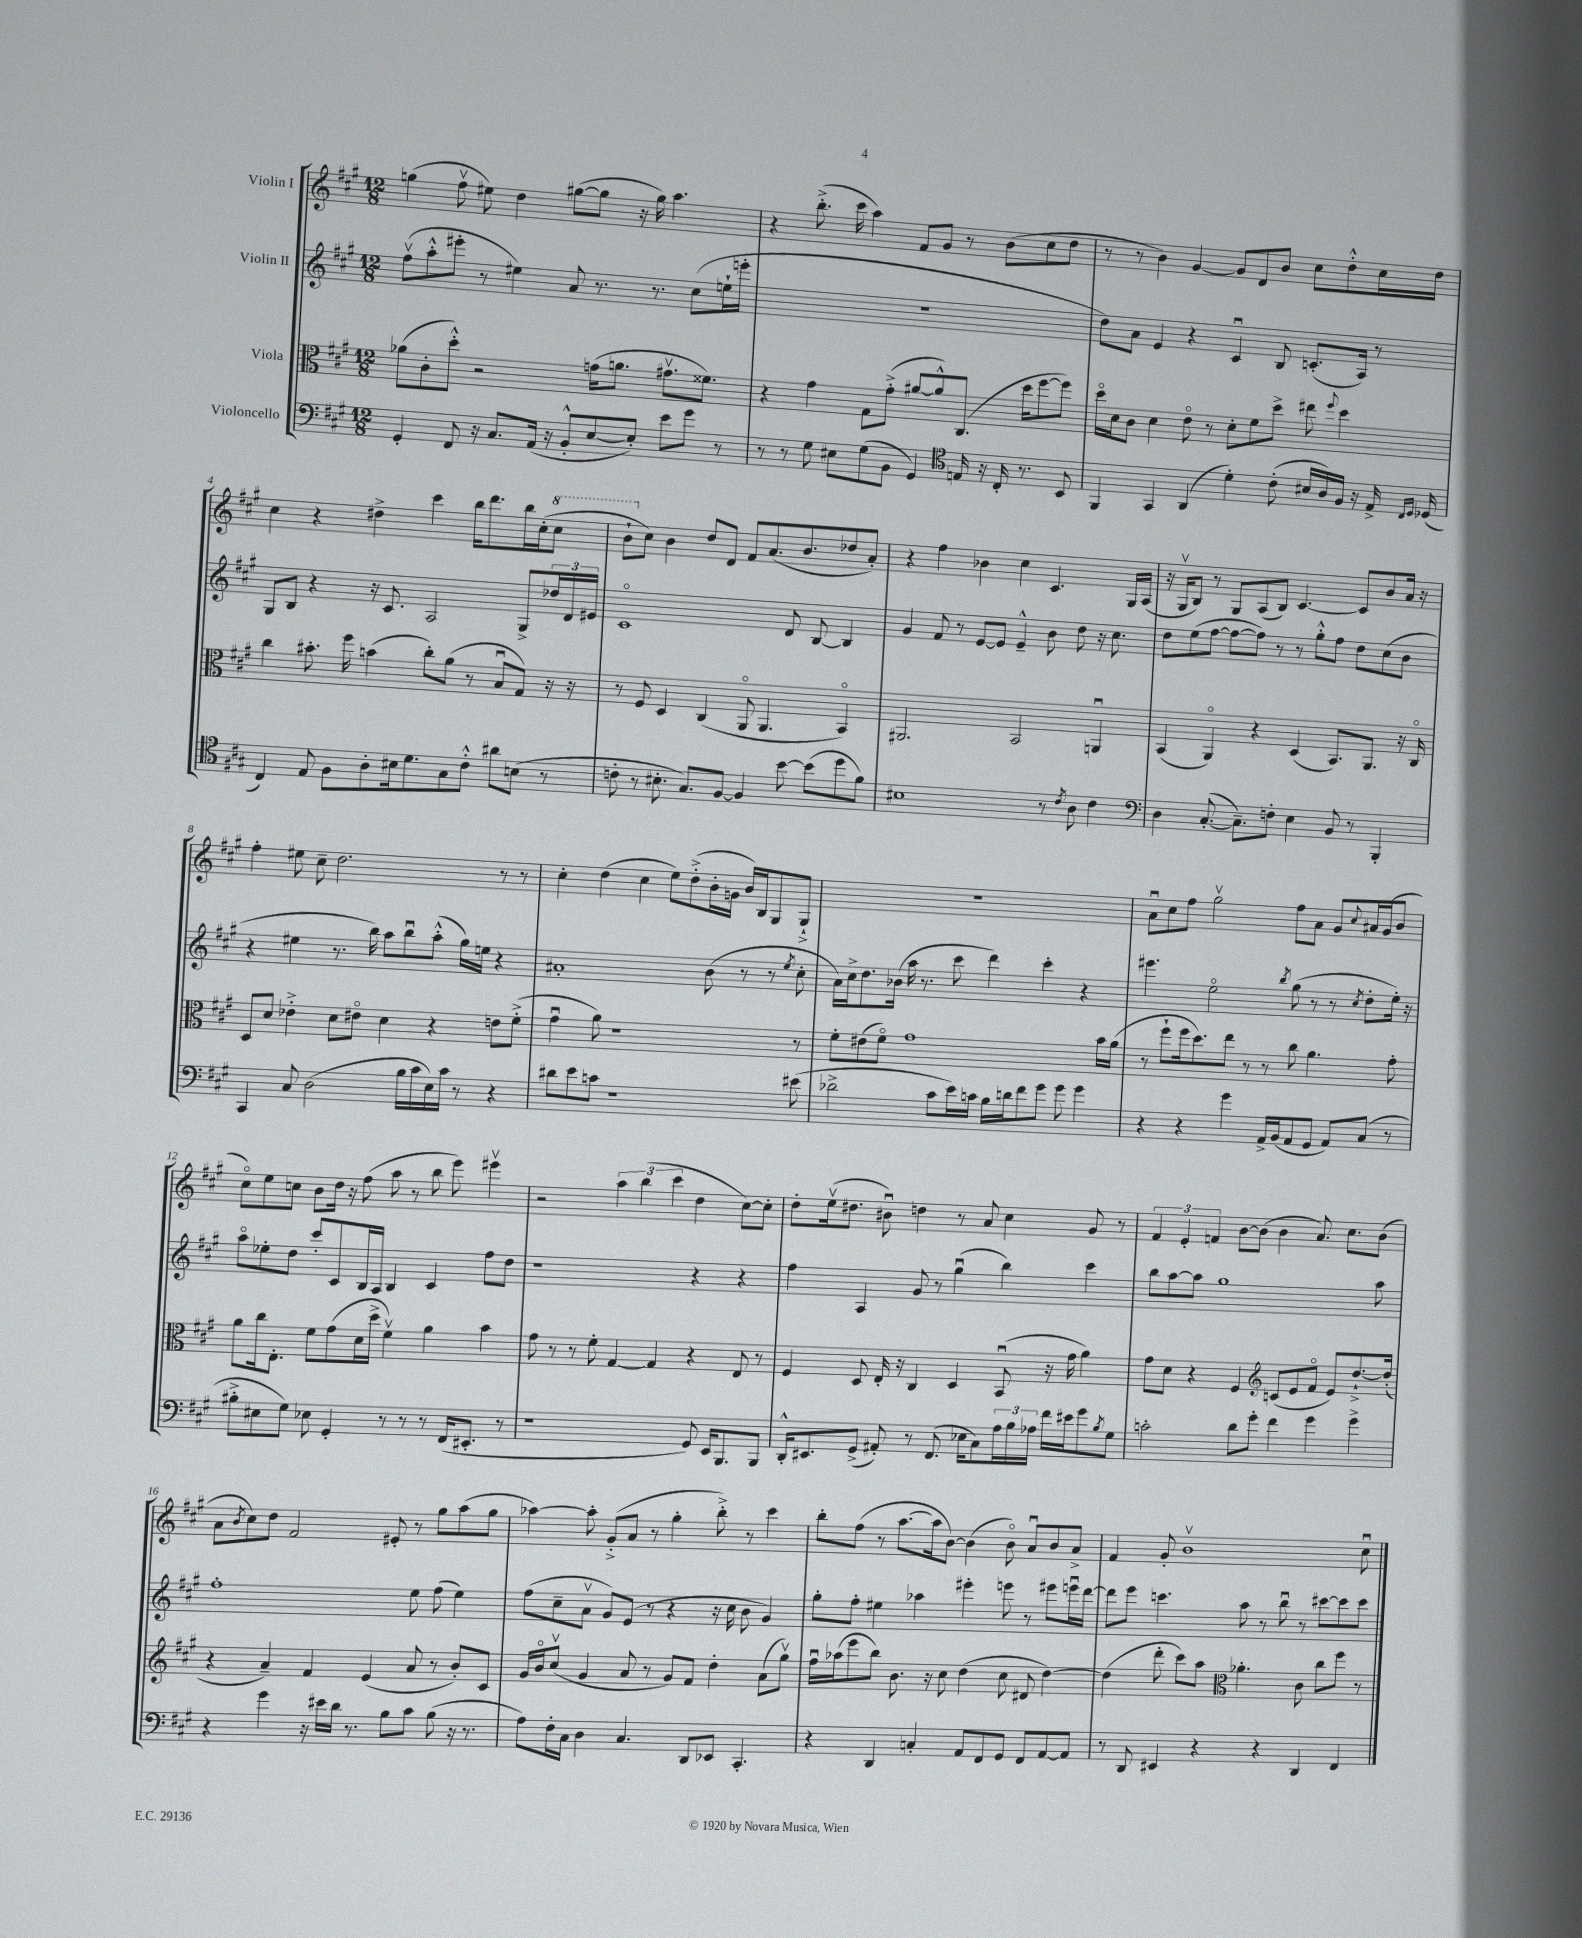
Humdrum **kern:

**kern	**kern	**kern	**kern
*staff4	*staff3	*staff2	*staff1
*clefF4	*clefC3	*clefG2	*clefG2
*k[f#c#g#]	*k[f#c#g#]	*k[f#c#g#]	*k[f#c#g#]
*M12/8	*M12/8	*M12/8	*M12/8
4GG#'	(8a-	(8ff#v	(4gg
.	8c#'	8aa'^^	.
8FF#	8dd'^^)	8eee#'	8ff#v
16r	2r	8r	8ee#)
8.C#	.	.	.
.	.	4ee#)	4dd
(16AA	.	.	.
16r	.	.	.
8BB'^^	.	8a	([8gg#
[8E	(16g	8.r	8gg#]
.	8.a	.	.
8E'])	.	.	16r
.	.	8.r	16gg#)
8e	8.g#v	.	4.aa
8g#	.	(8cc#	.
.	8.f##)	.	.
8r	.	16ee`	.
.	.	16eee'	.
=	=	=	=
8r	4r	1.r	4r
8r	.	.	.
8G#	4g#	.	(8.bb'^
8E#	.	.	.
.	.	.	16ccc#
(8G#	8G#	.	4aa)
8BB	(8g#'^	.	.
4GG#)	[8a#	.	8f#
.	8a#^^])	.	8g#
*clefC4	*	*	*
16E	(8.C#	.	8r
16r	.	.	.
16C#'	.	.	(8b
8.r	16dd	.	.
.	[8ff#	.	8cc#
8BB	8ff#])	.	8dd
=	=	=	=
4FF#	16ddo	8dd)	8r
.	16d	.	.
.	8c#	8a	8r
4GG#	4d	4e	4b)
(4AA	8eo	4r	[4g#
.	8r	.	.
4d')	8d'	4c#u	8g#]
.	8f#	.	8d
(8c#'	8dd^	8B	8b
16B#	8ee#	(8.c'	8cc#
16A)	.	.	.
.	8qqff#	.	.
16F#	4dd	.	8dd'^^
16r	.	16A)	.
16E^	.	8r	16cc#
16qqC#	.	.	.
16qqD	.	.	.
(16D-	.	.	16dd
=	=	=	=
4C#)	4cc#	8G#	4cc#
.	.	8B	.
8E	8.b#'	4r	4r
8F#	.	.	.
.	16ff#	.	.
8A'	(4b	16r	4dd#^
.	.	8.c#	.
16B#	.	.	.
8.d	.	.	.
.	8cc#')	2A	4ccc#
8G#	(8a	.	.
8c#'^^	8r	.	16bb
.	.	.	8.ddd
8a#	8Bu	.	.
(8B	8G#)	8G#^	16bb
.	.	.	(16cc#'
8r	16r	24dd-	8ccc#
.	.	24d	.
.	16r	.	.
.	.	24e#	.
=	=	=	=
8c'	8r	1c#o	8bb`
8r	8F#	.	8cc#)
8.B#'	4D	.	4b
8.G#)	.	.	.
.	(4C#	.	8dd
[8F#	.	.	8d
4F#]	8AAo	.	8f#
.	4.AA	.	(8.a
[8b	.	8d	.
.	.	.	8.b
(8b]	.	[8B	.
8dd	4BBo)	4B]	8dd-
8f#)	.	.	8a')
=	=	=	=
1B#	2.AA#	4g#	4r
.	.	8f#	4ff#
.	.	8r	.
.	.	[8e	4b-
.	.	8e]	.
.	2BB	4e~^^	4cc#
8r	.	8b	4.c#
8qc#	.	.	.
8A	.	8dd	.
4c#	4AAu	16r	.
.	.	8.cc#	.
.	.	.	16G#
.	.	.	(16A
=	=	=	=
*clefF4	*	*	*
4D	(4BB	8dd	16r
.	.	.	16G#v
.	.	(8ee	8B)
([8.C#'	4AAo)	[8ff#	8r
.	.	8ff#_	8G#
8.C#~])	.	.	.
.	4r	8ff#])	(8A
8F'	.	8r	8B)
4E	(4D	8r	[4.c#
.	.	8gg#'^^	.
8BB	8.BB)	8ff#	.
8r	.	8dd	8c#]
.	8.AA	.	.
4BBB'	.	(8cc#	8b
.	16r	8b	16a
.	16C#o	.	16r
=	=	=	=
4CC#	8D	4r	4ff#'
.	8d	.	.
8C#	4e-'^	4ee#	8ee#
(2D	.	.	8cc#~
.	8d	8.r	2.dd
.	8e#o	.	.
.	.	16bb)	.
.	4d	8aa	.
16B	.	8bbu	.
16c#	.	.	.
16E)	4r	(8aa'^^	.
16c#	.	.	.
8r	.	16gg#)	.
.	.	16ee	.
4r	8e	4r	8r
.	(8f#'^	.	8r
=	=	=	=
8d#	4g#u	1a#'	4cc#'
8e	.	.	.
8c	8a)	.	(4dd
1r	1r	.	.
.	.	.	4cc#
.	.	.	8ee)
.	.	.	(8dd'^
.	.	(8b	16b'
.	.	.	16g
.	.	8r	16b)
.	.	.	16B
.	.	8r	8G#
.	.	8qee	.
(8e#	8r	8cc#'	8G#`^
=	=	=	=
2d-^	8f#'	16a)	1.r
.	.	16cc#^	.
.	(8e#	8.dd	.
.	8f#o)	.	.
.	.	(16b-	.
.	1g#	16aa	.
.	.	8.r	.
8c#	.	.	.
16e)	.	8ccc#	.
16c	.	.	.
16B	.	4ddd)	.
16d	.	.	.
8f#	.	.	.
8g#	.	4ccc#'	.
8g#	.	.	.
4g#	.	4r	.
.	16b	.	.
.	(16a	.	.
=	=	=	=
4r	8r	4.eee#	8au
.	8ff#`	.	8cc#
4r	16ff#	.	8ff#
.	8.dd)	.	.
.	.	2eeo	2gg#v
4g#	8ee	.	.
.	8r	.	.
16AA^	8r	.	.
(16BB	.	.	.
.	.	8qbb	.
8AA	8cc#	(8gg#	8ff#
8GG#	4.a	8r	8a
8AA)	.	8r	8g#
.	.	8qcc#	8qqcc#
(8C#	.	8dd'	16a#
.	.	.	(16g#
8r	8g#'	16ee')	8b
.	.	16r	.
=	=	=	=
8B#'^	8a	8aao	8cc#o)
8E#	16cc#	8ee-'	8ee
.	8.E'	.	.
8G#)	.	8dd	8cc
8E-	8f#	8ccc#'	8b
4GG#'	(8g#	8c#	16dd
.	.	.	16r
.	16d	16B	(8ff#
.	16dd^	16A	.
8r	4f#v)	4B	8aa
8r	.	.	8r
8r	4a	4c#	8bb
(16FF#	.	.	8eee)
8.EE#'	.	.	.
.	4b	8ff#	4eee#v
8r	.	8dd	.
=	=	=	=
1r	8g#	1r	2r
.	8r	.	.
.	8r	.	.
.	8f#'	.	.
.	[4G#	.	6aa
.	.	.	(6bb
.	4G#]	.	.
.	.	.	6ccc#
8GG#)	4r	4r	4dd
16EE	.	.	.
8.BBB	.	.	.
.	8E	4r	[8cc#)
8BBB	8r	.	8cc#']
=	=	=	=
16DD'^^	4F#	4ff#	8dd'
8.EE#	.	.	.
.	.	.	(16eev
.	.	.	8.dd#
(8GG#^	8D	4A	.
8AA#')	16E'	.	8b#u)
.	16r	.	.
8r	4C#	8g#	4dd
(8.FF#	.	8r	.
.	4D	(4gg#u	8r
16E-	.	.	.
8C#)	.	.	8a
24A	(8BBu	4bb)	4cc#
24B	.	.	.
24A-	.	.	.
16f#	16r	.	.
16e#	16g#	.	.
8g#	4a)	4ccc#	8g#
8qB	.	.	.
8G#	.	.	8r
=	=	=	=
2c'	8g#	8bb	6f#
.	8d	[8aa	.
.	.	.	6e'
.	4r	8aa]	.
.	.	.	6f
.	.	1gg#	.
8d	4F#	.	[8b
8g#'	.	.	(8b]
*	*clefG2	*	*
4f#	(8c	.	4b
.	8e	.	.
4g#	8f#o	.	8.a)
.	8e)	.	.
.	.	.	8.cc#
4g#^	[8.dd`^	.	.
.	.	8aa	(8b
.	(16dd']	.	.
=	=	=	=
4r	4r	1ff#'	8a
.	.	.	8qb
.	.	.	8cc#)
4g#	4a~)	.	8dd
.	.	.	2f#
16r	4f#	.	.
16e#	.	.	.
16d	.	.	.
8.r	.	.	.
.	(4e	.	.
8B	.	.	8e#'
8c#	8a	8ee	8r
(8B	8r	(8ff#	8gg#
16r	8b')	4ee)	(8aa
8.r	.	.	.
.	8c#	.	8gg#
=	=	=	=
8A)	16g#	(8ff#	[4aa-)
.	16bo	.	.
16F#'	(8cc#v	8cc#~	.
16C#	.	.	.
4D	4g#	8av	8aa-']
.	.	8g#)	(8g#'^
4.C#	8a	(8e	8a
.	8r	8r	8r
.	8g#)	4r	4gg#'
8DD	8f#	.	.
8EE-	4dd'	16r	8bb'^)
.	.	16cc#	.
4.CC#'	.	8b	8r
.	(8a	4g#)	4ccc#
.	8gg#v)	.	.
=	=	=	=
4r	16ff#u	8gg#'	8bb'
.	(16aa-	.	.
.	8eee	8ff#'	(8ff#
4DD	8bb)	4ee#	8r
.	8.b	.	[8.aa
4C'	.	4aa-	.
.	16r	.	16aa]
.	8cc#	.	[8b)
8AA	(4dd	4eee#'	(4b]
8FF#	.	.	.
8GG#	8cc#	8eee	8bo)
8FF#	8d#	8r	8au
[8AA	[4dd)	8eee#	8b
8AA]	.	16eeeu	8a^
.	.	[16ddd	.
=	=	=	=
8r	(4dd]	8ddd]	4f#
8DD	.	8eee	.
4EE#	8ddd'	4.ccc	8g#'
.	8ccc#)	.	1bv
4r	8aa	.	.
*	*clefC3	*	*
.	4.a-'	8aa	.
4r	.	8r	.
.	.	8bbu	.
4DD	8c#	8r	.
.	8cc#	[8ccc#	.
4FF#	8ff#	8ccc#]	.
.	8r	8ccc#	8cc#u
==	==	==	==
*-	*-	*-	*-
